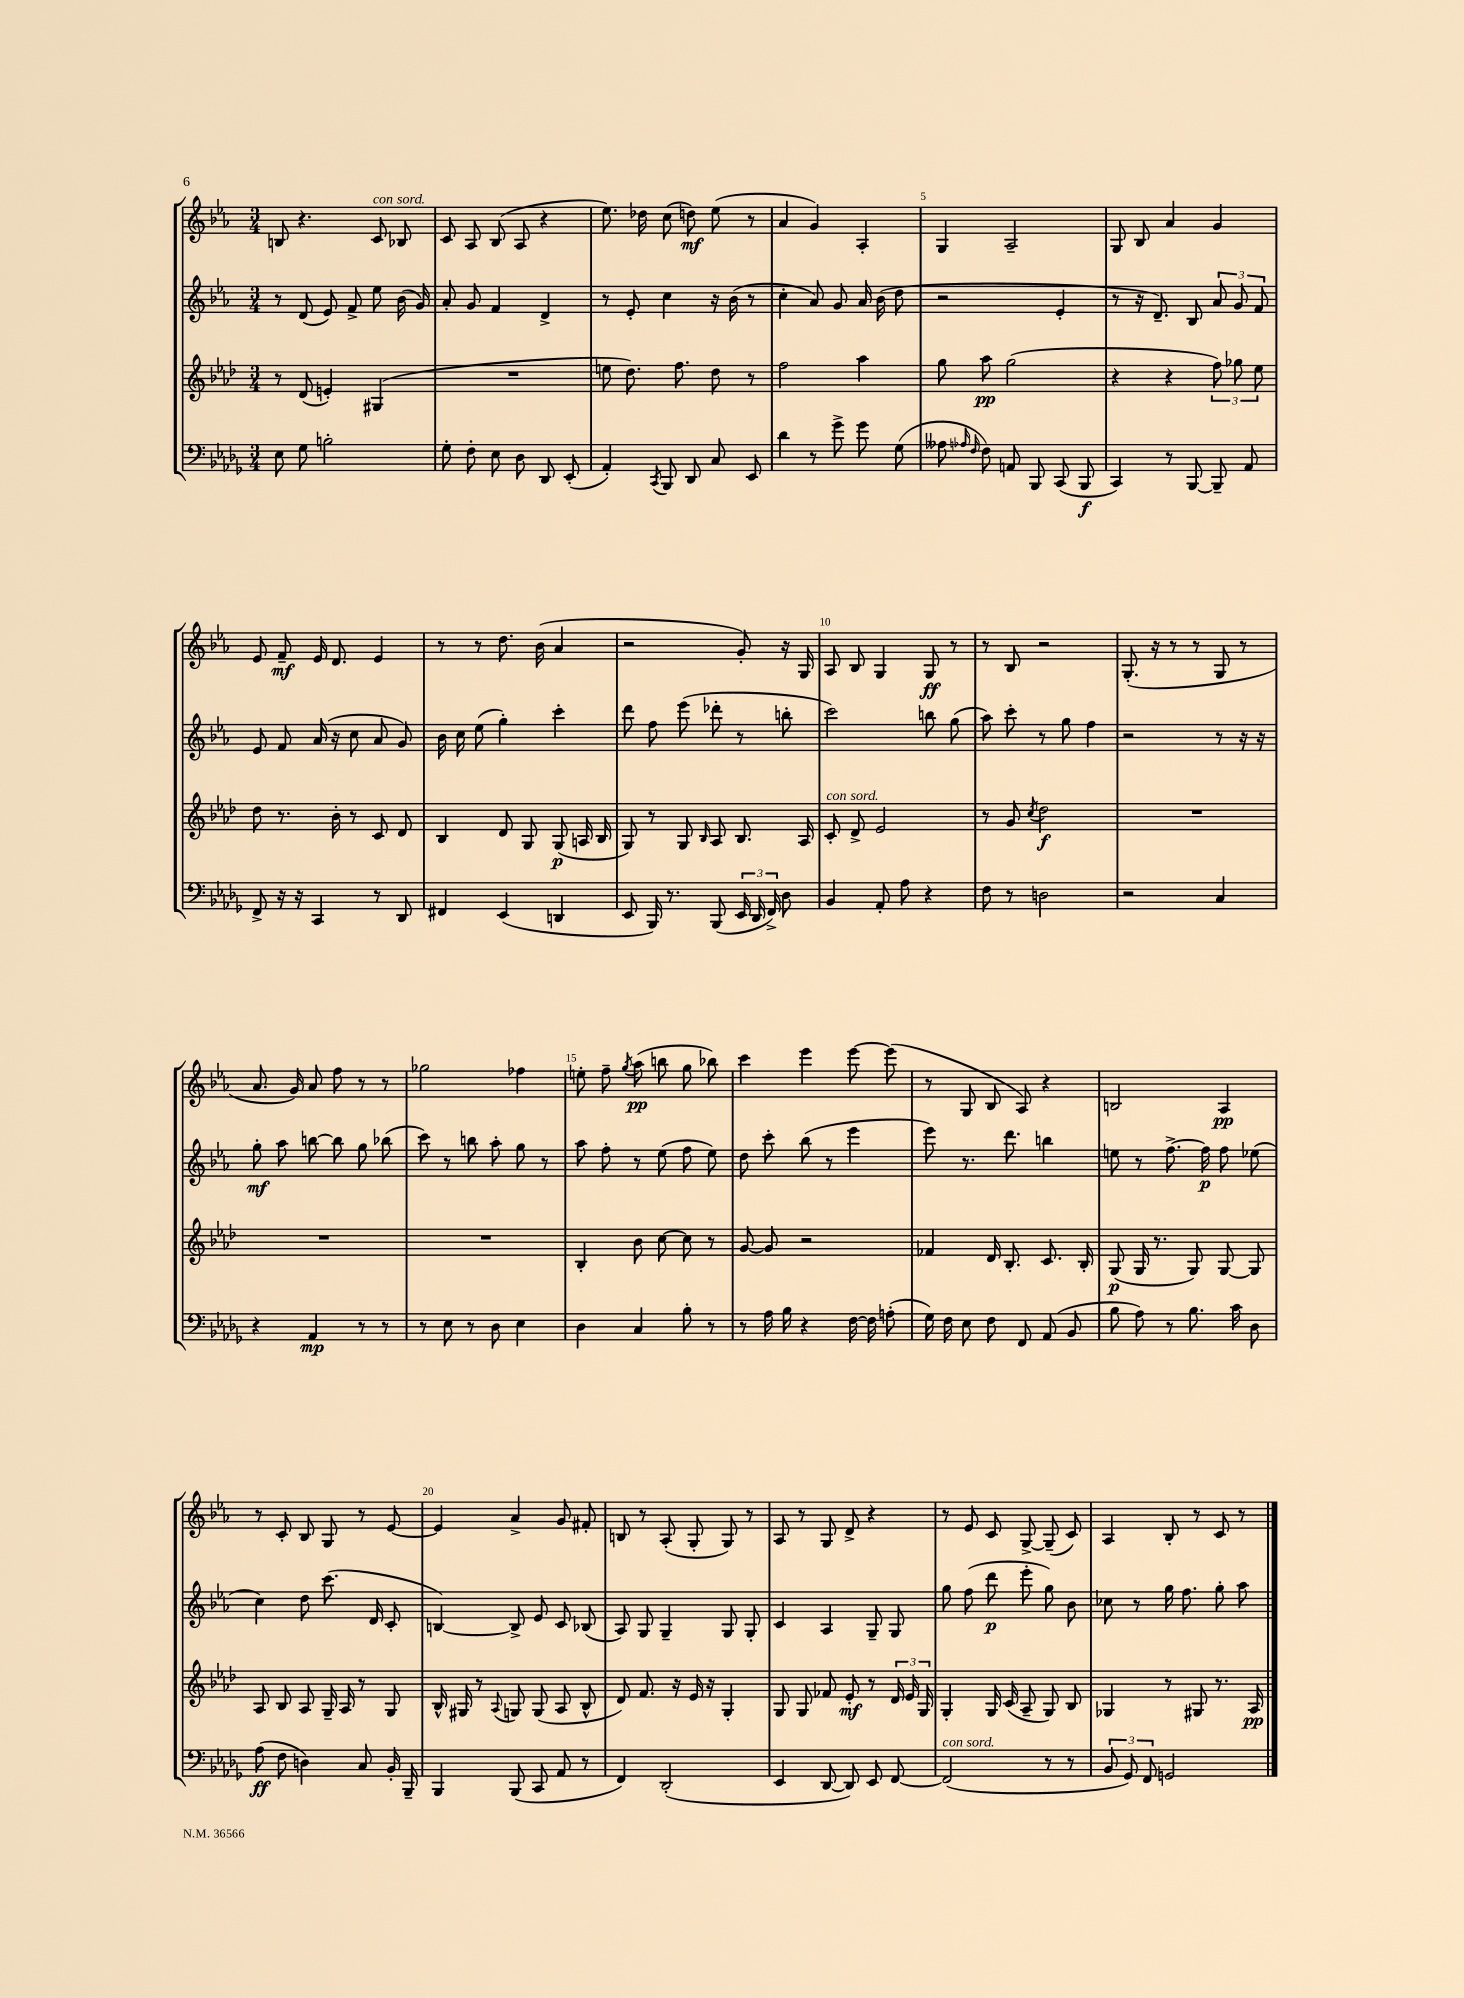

**kern	**dynam	**kern	**dynam	**kern	**dynam	**kern	**dynam
*part4	*part4	*part3	*part3	*part2	*part2	*part1	*part1
*staff4	*staff4	*staff3	*staff3	*staff2	*staff2	*staff1	*staff1
*clefF4	*	*clefG2	*	*clefG2	*	*clefG2	*
*k[b-e-a-d-g-]	*	*k[b-e-a-d-]	*	*k[b-e-a-]	*	*k[b-e-a-]	*
*M3/4	*	*M3/4	*	*M3/4	*	*M3/4	*
=1	=1	=1	=1	=1	=1	=1	=1
8E-\	.	8r	.	8r	.	8Bn/	.
8G-\	.	(8d-/	.	(8d/	.	4.r	.
2Bn'\	.	4en'/)	.	8e-/)	.	.	.
.	.	.	.	8f^/	.	.	.
!	!	!	!	!	!	!LO:TX:a:i:t=con sord.	!
.	.	(4G#X/	.	8ee-\	.	8c/	.
.	.	.	.	(16b-\	.	8B-X/	.
.	.	.	.	16g/)	.	.	.
=2	=2	=2	=2	=2	=2	=2	=2
8G-'\	.	2.r	.	8a-'/	.	8c/	.
8F'\	.	.	.	8g/	.	8A-/	.
8E-\	.	.	.	4f/	.	(8B-/	.
8D-\	.	.	.	.	.	8A-/	.
8DD-/	.	.	.	4d^/	.	4r	.
(8EE-'/	.	.	.	.	.	.	.
=3	=3	=3	=3	=3	=3	=3	=3
4AA-'/)	.	8een\	.	8r	.	8.ee-\)	.
.	.	8.dd-\)	.	8e-'/	.	.	.
.	.	.	.	.	.	16dd-X\	.
8qCC/	.	.	.	.	.	.	.
8BBB-/	.	.	.	4cc\	.	(8cc\	.
.	.	8.ff\	.	.	.	.	.
8DD-/	.	.	.	.	.	8ddn\)	mf
8C/	.	8dd-\	.	16r	.	(8ee-\	.
.	.	.	.	(16b-\	.	.	.
8EE-/	.	8r	.	8r	.	8r	.
=4	=4	=4	=4	=4	=4	=4	=4
4d-\	.	2ff\	.	4cc'\	.	4a-/	.
8r	.	.	.	8a-/)	.	4g/)	.
8g-^\	.	.	.	8g/	.	.	.
8g-\	.	4aa-\	.	16a-/	.	4A-'/	.
.	.	.	.	(16b-\	.	.	.
(8G-\	.	.	.	8dd\	.	.	.
=5	=5	=5	=5	=5	=5	=5	=5
8A--X\	.	8gg\	.	2r	.	4G/	.
16qqA-X/	.	.	.	.	.	.	.
16qqF/	.	.	.	.	.	.	.
8F\)	.	8aa-\	pp	.	.	.	.
8AAn/	.	(2gg\	.	.	.	2A-~/	.
8BBB-/	.	.	.	.	.	.	.
(8CC/	.	.	.	4e-'/	.	.	.
8BBB-/	f	.	.	.	.	.	.
=6	=6	=6	=6	=6	=6	=6	=6
4CC/)	.	4r	.	8r	.	8G/	.
.	.	.	.	16r	.	8B-/	.
.	.	.	.	8.d~/)	.	.	.
8r	.	4r	.	.	.	4a-/	.
[8BBB-/	.	.	.	8B-/	.	.	.
8BBB-~/]	.	12ff\)	.	12a-/	.	4g/	.
.	.	12gg-X\	.	12g/	.	.	.
8AA-/	.	.	.	.	.	.	.
.	.	12ee-\	.	12f/	.	.	.
!!LO:LB:g=z
=7	=7	=7	=7	=7	=7	=7	=7
8FF^/	.	8dd-\	.	8e-/	.	8e-/	.
16r	.	8.r	.	8f/	.	8f~/	mf
16r	.	.	.	.	.	.	.
4CC/	.	.	.	(16a-/	.	16e-/	.
.	.	16b-'\	.	16r	.	8.d/	.
.	.	8r	.	8cc\	.	.	.
8r	.	8c/	.	8a-/	.	4e-/	.
8DD-/	.	8d-/	.	8g/)	.	.	.
=8	=8	=8	=8	=8	=8	=8	=8
4FF#X/	.	4B-/	.	16b-\	.	8r	.
.	.	.	.	16cc\	.	.	.
.	.	.	.	(8ee-\	.	8r	.
(4EE-/	.	8d-/	.	4gg'\)	.	8.dd\	.
.	.	8G/	.	.	.	.	.
.	.	.	.	.	.	(16b-\	.
4DDn/	.	(8G/	p	4ccc'\	.	4a-/	.
.	.	16An/	.	.	.	.	.
.	.	16B-/	.	.	.	.	.
=9	=9	=9	=9	=9	=9	=9	=9
8EE-/	.	8G/)	.	8ddd\	.	2r	.
16BBB-/)	.	8r	.	8ff\	.	.	.
8.r	.	.	.	.	.	.	.
.	.	8G/	.	(8eee-\	.	.	.
.	.	16qqB-/	.	.	.	.	.
(8BBB-/	.	8A-/	.	8ddd-X'\	.	.	.
24EE-/	.	8.B-/	.	8r	.	8g'/)	.
24DD-/	.	.	.	.	.	.	.
24FF^/)	.	.	.	.	.	.	.
8D-\	.	.	.	8bbn'\	.	16r	.
.	.	16A-/	.	.	.	16G/	.
=10	=10	=10	=10	=10	=10	=10	=10
!	!	!LO:TX:a:i:t=con sord.	!	!	!	!	!
4BB-/	.	8c'/	.	2ccc\)	.	8A-/	.
.	.	8d-^/	.	.	.	8B-/	.
8AA-'/	.	2e-/	.	.	.	4G/	.
8A-\	.	.	.	.	.	.	.
4r	.	.	.	8bbn\	.	8G/	ff
.	.	.	.	(8gg\	.	8r	.
=11	=11	=11	=11	=11	=11	=11	=11
8F\	.	8r	.	8aa-\)	.	8r	.
8r	.	8g/	.	8ccc'\	.	8B-/	.
.	.	8qcc/	.	.	.	.	.
2Dn\	.	2dd-\	f	8r	.	2r	.
.	.	.	.	8gg\	.	.	.
.	.	.	.	4ff\	.	.	.
=12	=12	=12	=12	=12	=12	=12	=12
2r	.	2.r	.	2r	.	(8.G'/	.
.	.	.	.	.	.	16r	.
.	.	.	.	.	.	8r	.
.	.	.	.	.	.	8r	.
4C/	.	.	.	8r	.	8G/	.
.	.	.	.	16r	.	8r	.
.	.	.	.	16r	.	.	.
!!LO:LB:g=z
=13	=13	=13	=13	=13	=13	=13	=13
4r	.	2.r	.	8gg'\	mf	8.a-/	.
.	.	.	.	8aa-\	.	.	.
.	.	.	.	.	.	16g/)	.
4AA-/	mp	.	.	[8bbn\	.	8a-/	.
.	.	.	.	8bb\]	.	8ff\	.
8r	.	.	.	8gg\	.	8r	.
8r	.	.	.	(8bb-X\	.	8r	.
=14	=14	=14	=14	=14	=14	=14	=14
8r	.	2.r	.	8ccc\)	.	2gg-X\	.
8E-\	.	.	.	8r	.	.	.
8r	.	.	.	8bbn\	.	.	.
8D-\	.	.	.	8aa-'\	.	.	.
4E-\	.	.	.	8gg\	.	4ff-X\	.
.	.	.	.	8r	.	.	.
=15	=15	=15	=15	=15	=15	=15	=15
4D-\	.	4B-'/	.	8aa-\	.	8een'\	.
.	.	.	.	8ff'\	.	8ff~\	.
.	.	.	.	.	.	8qgg/	.
4C/	.	8b-\	.	8r	.	(8aa-\	pp
.	.	[8cc\	.	(8ee-\	.	8bbn\	.
8B-'\	.	8cc\]	.	8ff\	.	8gg\	.
8r	.	8r	.	8ee-\)	.	8bb-X\)	.
=16	=16	=16	=16	=16	=16	=16	=16
8r	.	[8g/	.	8dd\	.	4ccc\	.
16A-\	.	8g/]	.	8ccc'\	.	.	.
16B-\	.	.	.	.	.	.	.
4r	.	2r	.	(8bb-\	.	4eee-\	.
.	.	.	.	8r	.	.	.
[16F\	.	.	.	4eee-\	.	[8eee-\	.
16F\]	.	.	.	.	.	.	.
(8An'\	.	.	.	.	.	(8eee-\]	.
=17	=17	=17	=17	=17	=17	=17	=17
16G-\)	.	4f-X/	.	8eee-\)	.	8r	.
16F\	.	.	.	.	.	.	.
8E-\	.	.	.	8.r	.	8G/	.
8F\	.	16d-/	.	.	.	8B-/	.
.	.	8.B-'/	.	8.ddd\	.	.	.
8FF/	.	.	.	.	.	8A-/)	.
(8AA-/	.	8.c/	.	4bbn\	.	4r	.
8BB-/	.	.	.	.	.	.	.
.	.	16B-'/	.	.	.	.	.
=18	=18	=18	=18	=18	=18	=18	=18
8B-\	.	(8G/	p	8een\	.	2Bn/	.
8A-\)	.	16G/	.	8r	.	.	.
.	.	8.r	.	.	.	.	.
8r	.	.	.	[8.ff^\	.	.	.
8.B-\	.	8G/)	.	.	.	.	.
.	.	.	.	16ff\]	p	.	.
.	.	[8G/	.	8ff\	.	4A-/	pp
16c\	.	.	.	.	.	.	.
8D-\	.	8G/]	.	(8ee-X\	.	.	.
!!LO:LB:g=z
=19	=19	=19	=19	=19	=19	=19	=19
(8A-\	ff	8A-/	.	4cc\)	.	8r	.
8F\	.	8B-/	.	.	.	8c'/	.
4Dn\)	.	8A-/	.	8dd\	.	8B-/	.
.	.	16G~/	.	(8.ccc\	.	8G/	.
.	.	16A-/	.	.	.	.	.
8C/	.	8r	.	.	.	8r	.
.	.	.	.	16d/	.	.	.
16BB-'/	.	8G/	.	8c'/	.	[8e-/	.
16BBB-~/	.	.	.	.	.	.	.
=20	=20	=20	=20	=20	=20	=20	=20
4BBB-/	.	16B-^^/	.	[4Bn/)	.	4e-/]	.
.	.	16G#X/	.	.	.	.	.
.	.	8r	.	.	.	.	.
.	.	8qqA-/	.	.	.	.	.
(8BBB-/	.	8Gn/	.	8B^/]	.	4a-^/	.
8CC/	.	(8G/	.	8e-/	.	.	.
8AA-/	.	8A-/	.	8c/	.	8g/	.
8r	.	8B-^^/	.	(8B-X/	.	8f#X'/	.
=21	=21	=21	=21	=21	=21	=21	=21
4FF/)	.	8d-/)	.	8A-/)	.	8Bn/	.
.	.	8.f/	.	8G/	.	8r	.
(2DD-'/	.	.	.	4G~/	.	(8A-'/	.
.	.	16r	.	.	.	.	.
.	.	16e-/	.	.	.	8G'/	.
.	.	16r	.	.	.	.	.
.	.	4G'/	.	8G/	.	8G/)	.
.	.	.	.	8G'/	.	8r	.
=22	=22	=22	=22	=22	=22	=22	=22
4EE-/	.	8G/	.	4c/	.	8A-/	.
.	.	8G/	.	.	.	8r	.
[8DD-/	.	8f-X/	.	4A-/	.	8G/	.
8DD-/])	.	8e-'/	mf	.	.	8d^/	.
8EE-/	.	8r	.	8G~/	.	4r	.
[8FF/	.	24d-/	.	8G/	.	.	.
.	.	24e-/	.	.	.	.	.
.	.	24G/	.	.	.	.	.
=23	=23	=23	=23	=23	=23	=23	=23
!LO:TX:a:i:t=con sord.	!	!	!	!	!	!	!
(2FF/]	.	4G'/	.	8gg\	.	8r	.
.	.	.	.	(8ff\	.	8e-/	.
.	.	16G/	.	8ddd\	p	8c/	.
.	.	(16c/	.	.	.	.	.
.	.	8A-~/	.	8eee-'\	.	[8G^/	.
8r	.	8G/)	.	8gg\)	.	(8G~/]	.
8r	.	8B-/	.	8b-\	.	8c/)	.
=24	=24	=24	=24	=24	=24	=24	=24
12BB-/	.	4G-X/	.	8cc-X\	.	4A-/	.
12GG-/)	.	.	.	.	.	.	.
.	.	.	.	8r	.	.	.
12FF/	.	.	.	.	.	.	.
2GGn/	.	8r	.	16gg\	.	8B-'/	.
.	.	.	.	8.ff\	.	.	.
.	.	8G#X/	.	.	.	8r	.
.	.	8.r	.	8gg'\	.	8c/	.
.	.	.	.	8aa-\	.	8r	.
.	.	16A-/	pp	.	.	.	.
==	==	==	==	==	==	==	==
*-	*-	*-	*-	*-	*-	*-	*-
